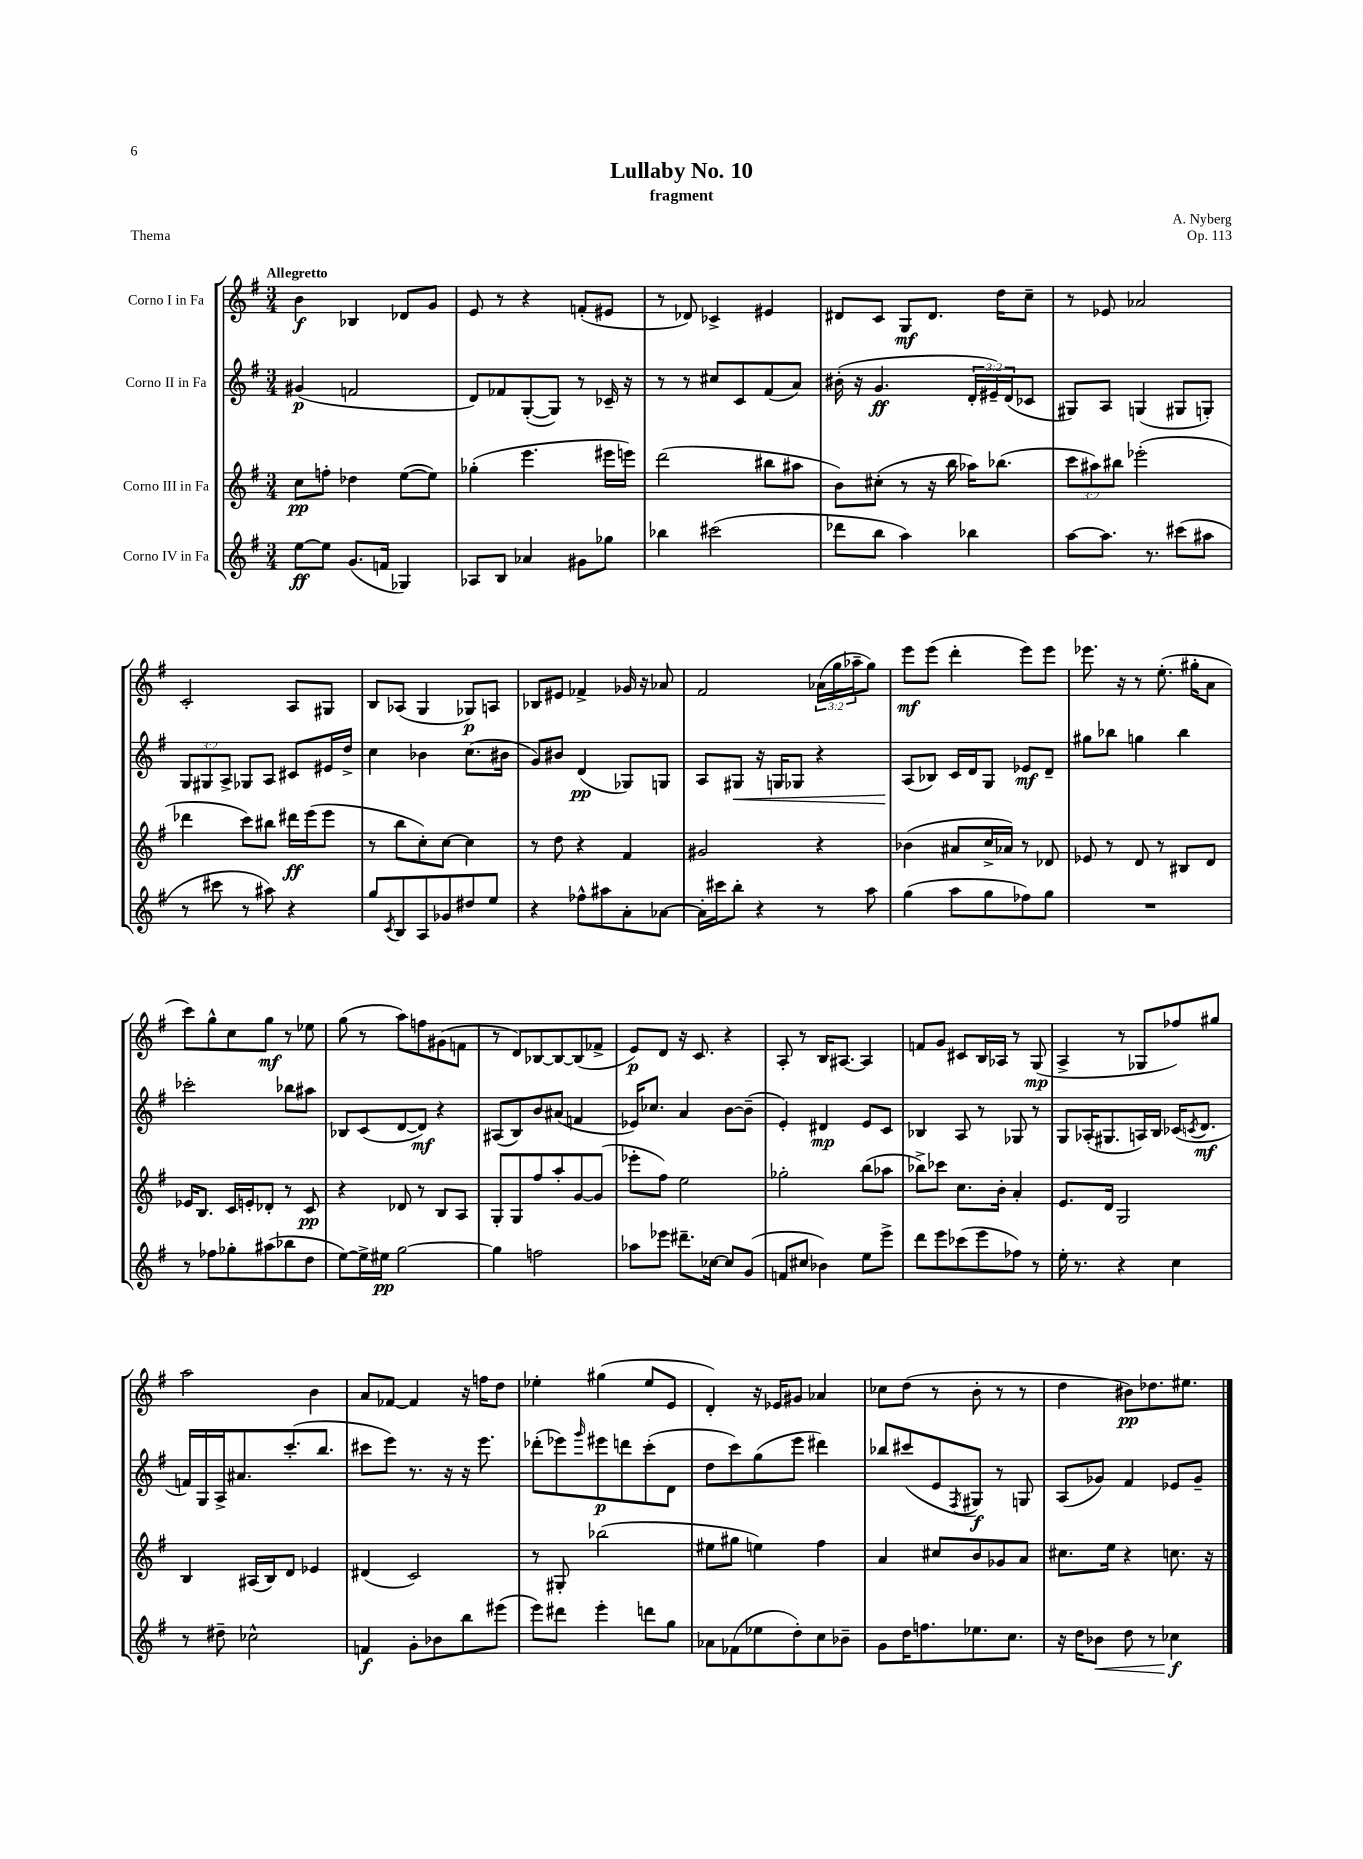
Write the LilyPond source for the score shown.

\header { title = "Lullaby No. 10" composer = "A. Nyberg" subtitle = "fragment" opus = "Op. 113" piece = "Thema" }
<<
\new StaffGroup <<
\new Staff = "s0" \with { instrumentName = "Corno I in Fa" } {
    \clef treble \key g \major \numericTimeSignature \time 3/4 \override Staff.TupletNumber.text = #tuplet-number::calc-fraction-text \tempo "Allegretto"
    b'4\f bes4 des'8 g'8 |
    e'8 r8 r4 f'8-.( eis'8 |
    r8 des'8) ces'4-> eis'4 |
    dis'8 c'8 g8\mf dis'8. d''16 c''8-- |
    r8 ees'8 aes'2 |
    c'2-. a8 gis8 |
    b8 aes8( g4 ges8\p) a8 |
    bes8 eis'8 fes'4-> ges'16 r16 aes'8 |
    fis'2 \tuplet 3/2 { aes'16( g''16 aes''16-- } g''8) |
    e'''8\mf e'''8( d'''4-. e'''8) e'''8 |
    ees'''8. r16 r8 e''8.-.( gis''16-. a'8 |
    c'''8) g''8-^ c''8 g''8\mf r8 ees''8 |
    g''8( r8 a''8) f''8 gis'8( f'8 |
    r8 d'8) bes8~ bes8~ bes8( fes'8-> |
    e'8\p) d'8 r16 c'8. r4 |
    a8-. r8 b16 ais8.~ ais4 |
    f'8 g'8 cis'8 b16 aes16 r8 g8\mp( |
    a4-> r8 ges8 fes''8) gis''8 |
    a''2 b'4 |
    a'8 fes'8~ fes'4 r16 f''16 d''8 |
    ees''4-. gis''4( ees''8 e'8 |
    d'4-.) r16 ees'16 gis'8 aes'4 |
    ces''8 d''8( r8 b'8-. r8 r8 |
    d''4 bis'8\pp) des''8. eis''8. \bar "|." |
}
\new Staff = "s1" \with { instrumentName = "Corno II in Fa" } {
    \clef treble \key g \major \numericTimeSignature \time 3/4 \override Staff.TupletNumber.text = #tuplet-number::calc-fraction-text
    gis'4\p( f'2 |
    d'8) fes'8 g8~-.( g8) r8 ces'16-- r16 |
    r8 r8 cis''8 c'8 fis'8( a'8) |
    bis'16-.( r16 g'4.\ff \tuplet 3/2 { d'16-. eis'16--) d'16( } ces'8 |
    gis8) a8 g4( gis8 g8-.) |
    \tuplet 3/2 { g8 gis8 a8-> } ges8 a8 cis'8 eis'16 d''16-> |
    c''4 bes'4 c''8.( bis'16 |
    g'8) bis'8 d'4\pp( ges8) g8 |
    a8 gis8\< r16 g16 ges8 r4 |
    a8\!( bes8) c'16 d'16 g8 ees'8\mf d'8-- |
    gis''8 bes''8 g''4 bes''4 |
    ces'''2-. bes''8 ais''8 |
    bes8 c'8( d'8~ d'8\mf) r4 |
    ais8( b8) b'8 ais'8( f'4 |
    ees'16) ces''8. a'4 b'8~ b'8--( |
    e'4-.) dis'4\mp e'8 c'8 |
    bes4 a8 r8 ges8 r8 |
    g8 aes16-.( gis8. a16) b16 ces'16( \acciaccatura { c'8 } d'8.\mf |
    f'16) g16 a16-> ais'8. c'''8.-.( b''8. |
    cis'''8 e'''8) r8. r16 r16 e'''8. |
    des'''8-.( ees'''8) \grace { g'''16 } eis'''8\p d'''8 c'''8-.( d'8 |
    d''8 c'''8) g''8( e'''8 dis'''4) |
    bes''8 cis'''8( e'8 \acciaccatura { fis8 } gis8\f) r8 g8 |
    a8( ges'8) fis'4 ees'8 ges'8-- \bar "|." |
}
\new Staff = "s2" \with { instrumentName = "Corno III in Fa" } {
    \clef treble \key g \major \numericTimeSignature \time 3/4 \override Staff.TupletNumber.text = #tuplet-number::calc-fraction-text
    c''8\pp f''8-. des''4 e''8~( e''8) |
    ges''4-.( e'''4. eis'''16 e'''16) |
    d'''2( bis''8 ais''8 |
    b'8) cis''8-.( r8 r16 b''16 aes''16) bes''8.( |
    \tuplet 3/2 { c'''8 ais''8) bis''8 } ees'''2-.( |
    des'''4 c'''8) bis''8 dis'''16\ff e'''16( e'''8 |
    r8 b''8 c''8-.) c''8~ c''4 |
    r8 d''8 r4 fis'4 |
    gis'2 r4 |
    bes'4( ais'8 c''16-> aes'16) r8 des'8 |
    ees'8 r8 d'8 r8 bis8 d'8 |
    ees'16 b8. c'16 e'16-. des'8-. r8 c'8\pp |
    r4 des'8 r8 b8 a8 |
    g8-. g8 fis''8 a''8-. g'8~ g'8( |
    ees'''8-. fis''8) e''2 |
    ges''2-. b''8( aes''8 |
    bes''8->) ces'''8 c''8. b'16-. a'4-. |
    e'8. d'16 g2 |
    b4 ais16( b16) d'8 ees'4 |
    dis'4( c'2) |
    r8 gis8-. bes''2( |
    eis''8 gis''8 e''4) fis''4 |
    a'4 cis''8 b'8 ges'8 a'8 |
    cis''8. e''16 r4 c''8. r16 \bar "|." |
}
\new Staff = "s3" \with { instrumentName = "Corno IV in Fa" } {
    \clef treble \key g \major \numericTimeSignature \time 3/4
    e''8~\ff e''8 g'8.( f'16 ges4) |
    aes8 b8 aes'4 gis'8 ges''8 |
    bes''4 cis'''2( |
    des'''8 b''8 a''4) bes''4 |
    a''8~ a''8. r8. cis'''8( ais''8 |
    r8 cis'''8 r8 ais''8) r4 |
    g''8 \acciaccatura { c'8 } b8 a8 ges'8 dis''8 e''8 |
    r4 fes''8-^ ais''8 a'8-. aes'8~ |
    aes'16-. cis'''16 b''8-. r4 r8 a''8 |
    g''4( a''8 g''8 fes''8) g''8 |
    R2. |
    r8 fes''8 ges''8-. ais''8( bes''8 d''8 |
    e''8~) e''16-> eis''16\pp g''2~ |
    g''4 f''2 |
    aes''8 ees'''8 dis'''8.-- ces''16~ ces''8 g'8( |
    f'8 cis''8 bes'4) e''8 e'''8-> |
    d'''8 e'''8 ces'''8( e'''8 fes''8) r8 |
    e''16-. r8. r4 c''4 |
    r8 dis''8-- ces''2-^ |
    f'4\f g'8-. bes'8 b''8 eis'''8( |
    e'''8) dis'''8 e'''4-. d'''8 g''8 |
    aes'8 fes'8( ees''8 d''8-.) c''8 bes'8-- |
    g'8 d''16 f''8. ees''8. c''8. |
    r16 d''16 bes'8\< d''8 r8 ces''4\f\! \bar "|." |
}
>>
>>
\layout { \context { \Score \remove "Bar_number_engraver" } }
